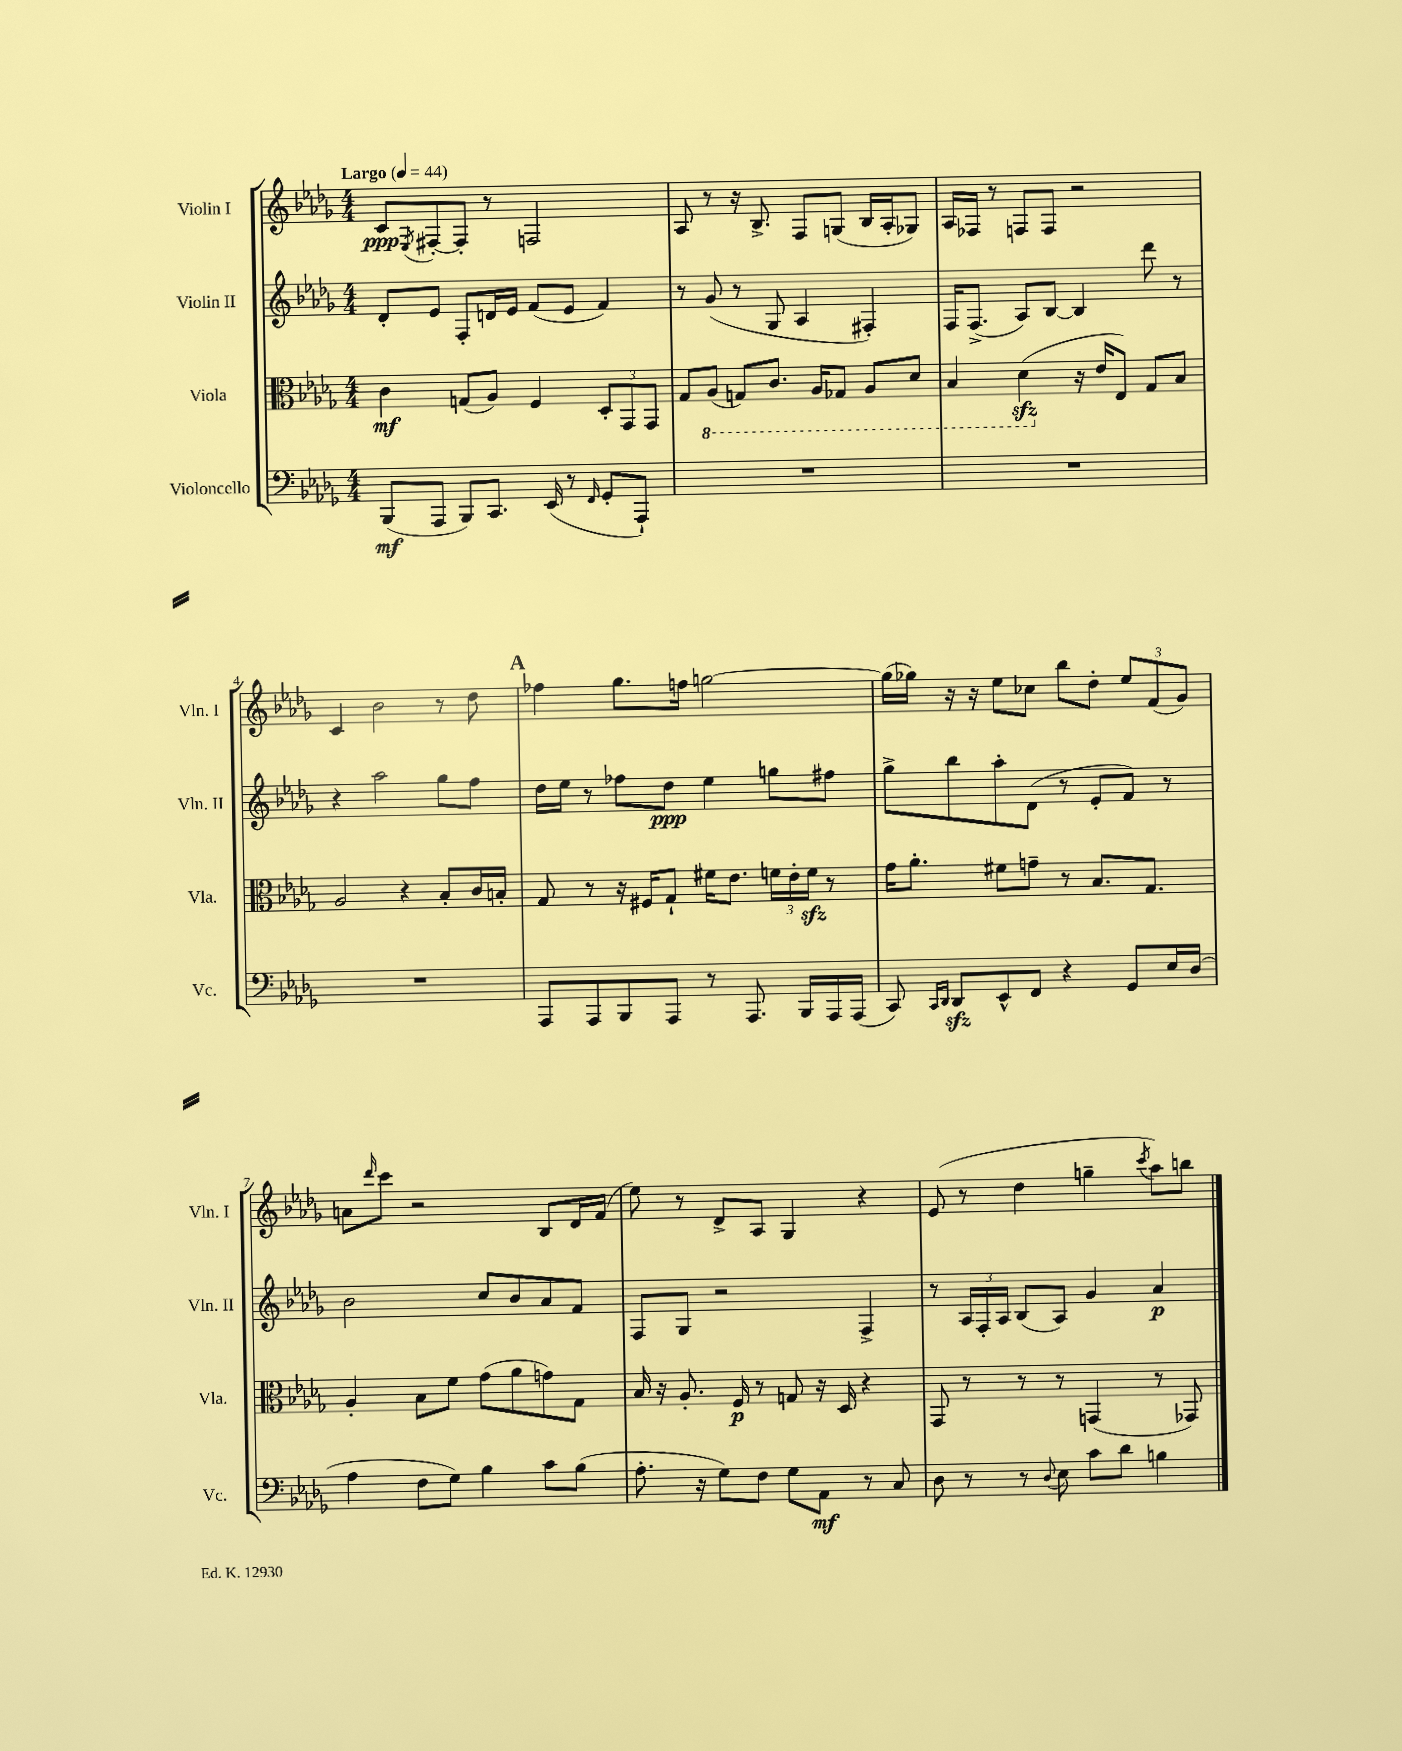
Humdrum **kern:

**kern	**dynam	**kern	**dynam	**kern	**dynam	**kern	**dynam
*part4	*part4	*part3	*part3	*part2	*part2	*part1	*part1
*staff4	*staff4	*staff3	*staff3	*staff2	*staff2	*staff1	*staff1
*I"Violoncello	*	*I"Viola	*	*I"Violin II	*	*I"Violin I	*
*I'Vc.	*	*I'Vla.	*	*I'Vln. II	*	*I'Vln. I	*
*clefF4	*	*clefC3	*	*clefG2	*	*clefG2	*
*k[b-e-a-d-g-]	*	*k[b-e-a-d-g-]	*	*k[b-e-a-d-g-]	*	*k[b-e-a-d-g-]	*
*M4/4	*	*M4/4	*	*M4/4	*	*M4/4	*
*MM44	*	*MM44	*	*MM44	*	*MM44	*
=1	=1	=1	=1	=1	=1	=1	=1
!	!	!	!	!	!	!LO:TX:a:B:t=Largo	!
(8BBB-/L	mf	4c\	mf	8d-'/L	.	8c/L	ppp
.	.	.	.	.	.	8qE-/	.
8AAA-/J	.	.	.	8e-/J	.	[8F#X'/	.
8BBB-/L)	.	(8Gn/L	.	8F'/L	.	8F#'/J]	.
8.CC/J	.	8A-/J)	.	16dn/L	.	8r	.
.	.	.	.	16e-/JJ	.	.	.
.	.	4F/	.	(8f/L	.	2Fn/	.
(16EE-/	.	.	.	.	.	.	.
8r	.	.	.	8e-/J	.	.	.
16qqFF/	.	.	.	.	.	.	.
8GG-'/L	.	12D-'/L	.	4f/)	.	.	.
.	.	12GG-/	.	.	.	.	.
8AAA-`/J)	.	.	.	.	.	.	.
.	.	12GG-/J	.	.	.	.	.
=2	=2	=2	=2	=2	=2	=2	=2
1r	.	8G-/L	.	8r	.	8A-/	.
*	*	*8ba	*	*	*	*	*
.	.	(8AA-/J	.	(8g-/	.	8r	.
.	.	8GGn/L)	.	8r	.	16r	.
.	.	.	.	.	.	8.B-^/	.
.	.	8.C/J	.	8G-/	.	.	.
.	.	.	.	4A-/	.	8F/L	.
.	.	16AA-/KL	.	.	.	.	.
.	.	8GG-X/J	.	.	.	(8Gn/J	.
.	.	8AA-/L	.	4F#X'/)	.	16B-/LL	.
.	.	.	.	.	.	16A-'/J	.
.	.	8D-/J	.	.	.	8G-X/J)	.
=3	=3	=3	=3	=3	=3	=3	=3
1r	.	4BB-/	.	16F/KL	.	16A-/LL	.
.	.	.	.	(8.F^/J	.	16F-X/JJ	.
.	.	.	.	.	.	8r	.
.	.	(4D-zz\	.	8A-/L)	.	8Fn/L	.
.	.	.	.	[8B-/J	.	8F/J	.
*	*	*X8ba	*	*	*	*	*
.	.	16r	.	4B-/]	.	2r	.
.	.	16e-/KL	.	.	.	.	.
.	.	8E-/J)	.	.	.	.	.
.	.	8G-/L	.	8ddd-\	.	.	.
.	.	8B-/J	.	8r	.	.	.
!!LO:LB:g=z
=4	=4	=4	=4	=4	=4	=4	=4
1r	.	2A-/	.	4r	.	4c/	.
.	.	.	.	2aa-\	.	2b-\	.
.	.	4r	.	.	.	.	.
.	.	8B-'/L	.	8gg-\L	.	8r	.
.	.	16c/L	.	8ff\J	.	8dd-\	.
.	.	16Bn'/JJ	.	.	.	.	.
!!LO:REH:place=s1:t=A
=5	=5	=5	=5	=5	=5	=5	=5
8AAA-/L	.	8G-/	.	16dd-\LL	.	4ff-X\	.
.	.	.	.	16ee-\JJ	.	.	.
8AAA-/	.	8r	.	8r	.	.	.
8BBB-/	.	16r	.	8ff-X\L	.	8.gg-\L	.
.	.	16F#X/KL	.	.	.	.	.
8AAA-/J	.	8G-`/J	.	8dd-\J	ppp	.	.
.	.	.	.	.	.	16ffn\Jk	.
8r	.	16f#X\KL	.	4ee-\	.	[2ggn\	.
.	.	8.e-\J	.	.	.	.	.
8.AAA-/	.	.	.	.	.	.	.
.	.	24fn\LL	.	8ggn\L	.	.	.
.	.	24e-'\	.	.	.	.	.
16BBB-/LL	.	.	.	.	.	.	.
.	.	24fzz\JJ	.	.	.	.	.
16AAA-/	.	8r	.	8ff#X\J	.	.	.
(16AAA-/JJ	.	.	.	.	.	.	.
=6	=6	=6	=6	=6	=6	=6	=6
8CC/)	.	16g-\KL	.	8gg-^\L	.	(16gg\LL]	.
.	.	8.a-'\J	.	.	.	16gg-X\JJ)	.
16qqCC/LL	.	.	.	.	.	.	.
16qqDD-/JJ	.	.	.	.	.	.	.
8DD-zz/L	.	.	.	8bb-\	.	16r	.
.	.	.	.	.	.	16r	.
8EE-^^/	.	8f#X\L	.	8aa-'\	.	8ee-\L	.
8FF/J	.	8gn~\J	.	(8d-\J	.	8cc-X\J	.
4r	.	8r	.	8r	.	8bb-\L	.
.	.	8.B-/L	.	8e-'/L	.	8dd-'\J	.
8GG-/L	.	.	.	8f/J)	.	12ee-/L	.
.	.	8.G-/J	.	.	.	.	.
.	.	.	.	.	.	(12f/	.
16E-/L	.	.	.	8r	.	.	.
.	.	.	.	.	.	12g-/J)	.
(16D-/JJ	.	.	.	.	.	.	.
!!LO:LB:g=z
=7	=7	=7	=7	=7	=7	=7	=7
4A-\	.	4A-'/	.	2b-\	.	8an\L	.
.	.	.	.	.	.	16qqddd-/	.
.	.	.	.	.	.	8ccc\J	.
8F\L	.	8B-\L	.	.	.	2r	.
8G-\J)	.	8f\J	.	.	.	.	.
4B-\	.	(8g-\L	.	8cc/L	.	.	.
.	.	8a-\	.	8b-/	.	.	.
8c\L	.	8gn\)	.	8a-/	.	8B-/L	.
(8B-\J	.	8G-\J	.	8f/J	.	16d-/L	.
.	.	.	.	.	.	(16f/JJ	.
=8	=8	=8	=8	=8	=8	=8	=8
8.A-'\	.	16B-/	.	8F/L	.	8ee-\)	.
.	.	16r	.	.	.	.	.
.	.	8.A-'/	.	8G-/J	.	8r	.
16r	.	.	.	.	.	.	.
8G-\L)	.	.	.	2r	.	8d-^/L	.
.	.	16F/	p	.	.	.	.
8F\J	.	8r	.	.	.	8A-/J	.
8G-\L	.	8Gn/	.	.	.	4G-/	.
8AA-\J	mf	16r	.	.	.	.	.
.	.	16D-/	.	.	.	.	.
8r	.	4r	.	4F^/	.	4r	.
8C/	.	.	.	.	.	.	.
=9	=9	=9	=9	=9	=9	=9	=9
8D-\	.	8GG-/	.	8r	.	(8e-/	.
8r	.	8r	.	24A-/LL	.	8r	.
.	.	.	.	24F'/	.	.	.
.	.	.	.	24A-/JJ	.	.	.
8r	.	8r	.	(8B-/L	.	4dd-\	.
8qqD-/	.	.	.	.	.	.	.
8E-\	.	8r	.	8A-/J)	.	.	.
8c\L	.	(4GGn/	.	4g-/	.	4ggn~\	.
8d-\J	.	.	.	.	.	.	.
.	.	.	.	.	.	8qccc/	.
4Bn\	.	8r	.	4a-/	p	8aa-\L)	.
.	.	8GG-X/)	.	.	.	8bbn\J	.
==	==	==	==	==	==	==	==
*-	*-	*-	*-	*-	*-	*-	*-
